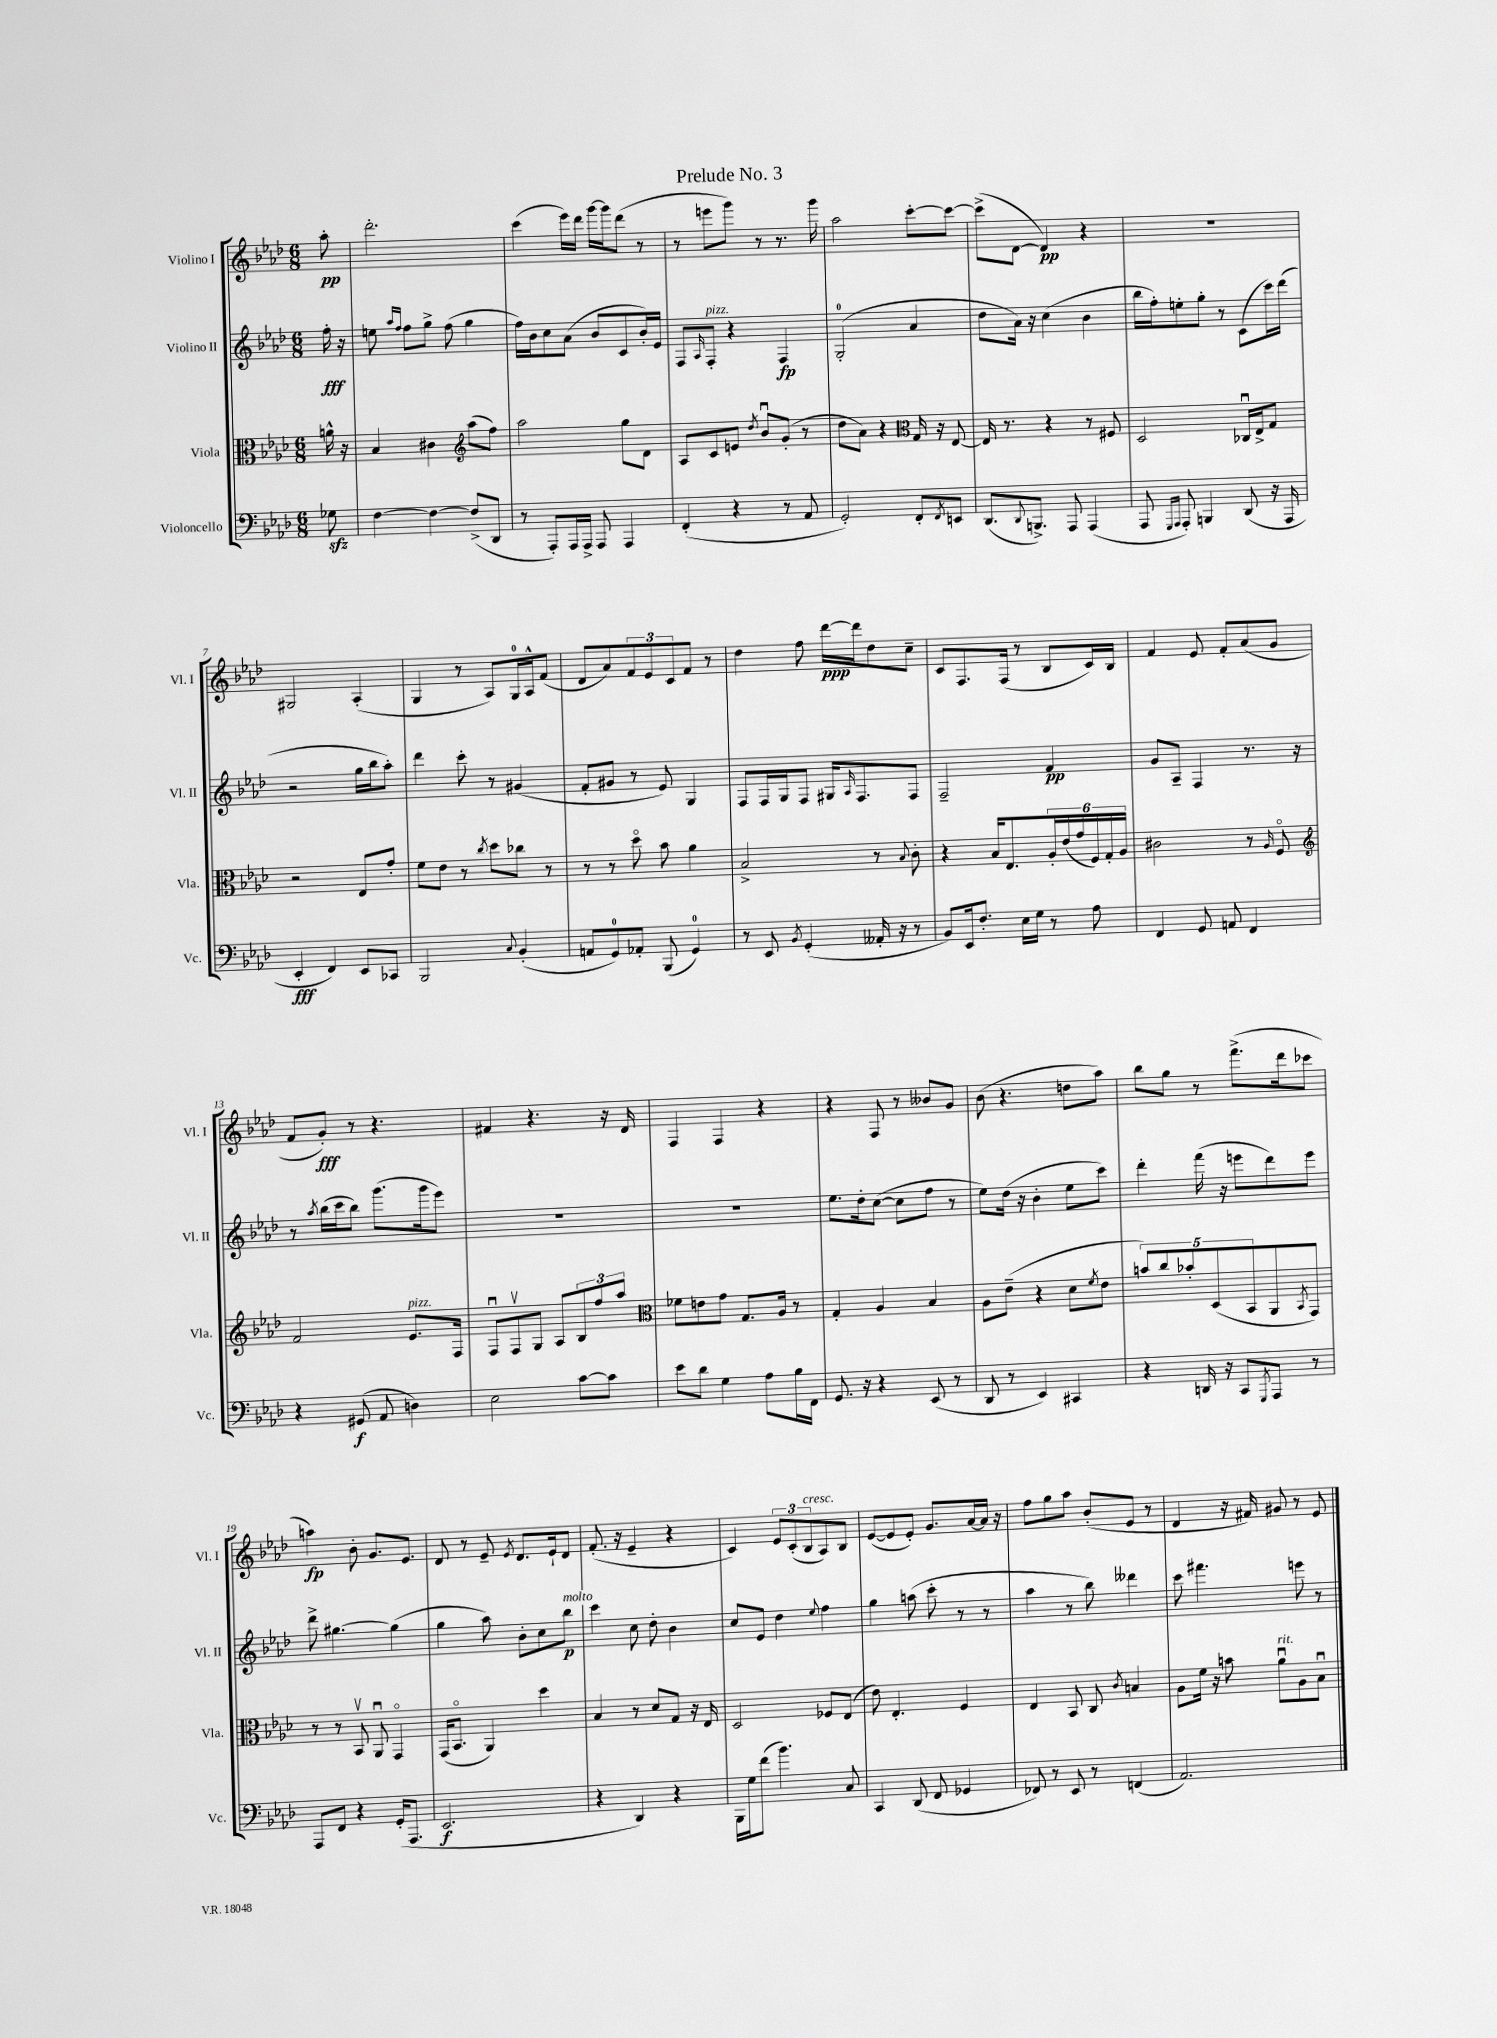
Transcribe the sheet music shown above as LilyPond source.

\header { title = "Prelude No. 3" }
<<
\new StaffGroup <<
\new Staff = "s0" \with { instrumentName = "Violino I" shortInstrumentName = "Vl. I" } {
    \clef treble \key aes \major \numericTimeSignature \time 6/8 \partial 8
    aes''8-.\pp |
    des'''2.-. |
    c'''4( ees'''16) des'''16 g'''16~ g'''16 des'''8( r8 |
    r8 e'''8 g'''8) r8 r8. g'''16 |
    aes''2 c'''8~-. c'''8~ |
    c'''8->( des'8~ des'4\pp) r4 |
    R2. |
    gis2 aes4-.( |
    g4 r8 aes8) g16-0 aes16-^ f'8( |
    des'8 aes'8) \tuplet 3/2 { f'8 ees'8 c'8 } f'8 r8 |
    des''4 f''8 des'''16~\ppp des'''16 des''8 c''8-- |
    c'8 f8. f16( r8 bes8 c'16) bes16 |
    f'4 ees'8 f'8-. aes'8( g'8 |
    f'8 g'8-.\fff) r8 r4. |
    fis'4 r4. r16 des'16 |
    f4 f4 r4 |
    r4 f8 r8 beses'8 g'8 |
    bes'8( r4. d''8 aes''8) |
    bes''8 g''8 r8 f'''8.->( des'''16 ces'''8 |
    a''4\fp) bes'8-. g'8. ees'8. |
    des'8 r8 ees'8-- \acciaccatura { ees'8 } des'8. ees'16-! des'8 |
    f'8.-.( r16 ees'4-- r4 |
    c'4) \tuplet 3/2 { ees'8 c'8-.( bes8^\markup { \italic "cresc." } } aes8) bes8 |
    ees'8~( ees'8 ees'8-.) g'8. aes'16~ aes'16 r16 |
    f''8 g''8 aes''8 bes'8-.( ees'8 r8 |
    des'4 r16 fis'16) gis'8 r8 ees'8 \bar "|." |
}
\new Staff = "s1" \with { instrumentName = "Violino II" shortInstrumentName = "Vl. II" } {
    \clef treble \key aes \major \numericTimeSignature \time 6/8 \partial 8
    f''16-.\fff r16 |
    e''8 \grace { aes''16 f''16 } f''8 g''8-> f''8( g''4 |
    f''16) bes'16 c''8 aes'8( bes'8 c'8 bes'16-.) ees'16 |
    f8 \grace { aes16 } f8-.^\markup { \italic "pizz." } r4 f4\fp |
    g2-0-.( aes'4 |
    des''8 aes'16) r16 c''4( bes'4 |
    bes''16 f''16-.) e''8-. g''8-. r8 c'8( c'''16) des'''16( |
    r2 g''16 bes''16 aes''8-.) |
    des'''4 c'''8-. r8 gis'4( |
    f'8-. gis'8 r8 ees'8) g4 |
    f8 f16 g16 f8 gis16 \grace { aes16 } f8. f8 |
    f2-- f'4\pp |
    g'8 aes8-- f4 r8. r16 |
    r8 \acciaccatura { aes''8 } bes''16( c'''16 bes''8) g'''8.( g'''16 ees'''8) |
    R2. |
    R2. |
    ees''8. des''16-. c''8~( c''8 f''8 r8 |
    ees''8) des''16( r16 bes'4-. ees''8 c'''8) |
    des'''4-. f'''16( r16 e'''8 des'''8) e'''8 |
    des'''8-> gis''4.~ gis''4( |
    g''4 aes''8) bes'8-. c''8 bes''8\p^\markup { \italic "molto" } |
    c'''4 c''8 des''8-. bes'4 |
    c''8 ees'8 des''4 \appoggiatura { ees''8 } f''4 |
    g''4 a''8( c'''8-. r8 r8 |
    aes''4 r8 bes''8) deses'''4 |
    c'''8 fis'''4. e'''8 r8 \bar "|." |
}
\new Staff = "s2" \with { instrumentName = "Viola" shortInstrumentName = "Vla." } {
    \clef alto \key aes \major \numericTimeSignature \time 6/8 \partial 8
    a'16-^ r16 |
    bes4 cis'4 \clef treble aes''8( f''8) |
    aes''2 g''8 des'8 |
    aes8 c'8 e'8 \acciaccatura { des''8 } bes'8\downbow g'8-.( r8 |
    des''8 aes'8) r4 \clef alto g16 r16 ees8~ |
    ees16 r8. r4 r8 fis8 |
    des2 ces16\downbow ees16-> g8 |
    r2 ees8 g'8-. |
    f'8 ees'8 r8 \acciaccatura { c''8 } des''8 ces''8 r8 |
    r8 r8 des''8\flageolet bes'8 aes'4 |
    bes2-> r8 \appoggiatura { bes8 } c'8-. |
    r4 bes16 ees8. \tuplet 6/4 { aes16-. ees'16( g'16 f16) g16-. aes16 } |
    cis'2 r8 \grace { aes16 } f8\flageolet |
    \clef treble f'2 ees'8.^\markup { \italic "pizz." } f16 |
    f8\downbow f8\upbow g8 aes8 \tuplet 3/2 { bes8 f''8 aes''8 } |
    \clef alto fes'8 e'8 g'8 g8. aes16 r8 |
    g4-. aes4 bes4 |
    aes8 ees'8--( r4 des'8 \acciaccatura { f'8 } ees'8 |
    \tuplet 5/4 { b'8) c''8 bes'8-. des8( bes,8 } aes,8 \acciaccatura { bes,8 } g,8) |
    r8 r8 bes,8\upbow aes,8\downbow g,4\flageolet |
    g,16( bes,8.\flageolet aes,4) des''4 |
    bes4 r8 des'8 g8 r16 ees16 |
    des2 fes8 ees8( |
    ees'8) ees4.-. f4 |
    ees4 bes,8 c8 \acciaccatura { c'8 } b4 |
    aes8 f'16 r16 b'8 aes'8\downbow^\markup { \italic "rit." } aes8 bes8\downbow \bar "|." |
}
\new Staff = "s3" \with { instrumentName = "Violoncello" shortInstrumentName = "Vc." } {
    \clef bass \key aes \major \numericTimeSignature \time 6/8 \partial 8
    ges8\sfz |
    f4~ f4~ f8->( des,8 |
    r8 aes,,8-.) aes,,16 aes,,16-> aes,,8 aes,,4 |
    f,4-.( r4 r8 aes,8 |
    g,2-.) f,8-. \acciaccatura { f,8 } e,8 |
    des,8.( \appoggiatura { des,8 } b,,8.->) aes,,8 aes,,4( |
    aes,,8 \grace { g,,16 aes,,16 } aes,,8-.) b,,4 des,8( r16 aes,,16 |
    ees,4-.\fff f,4) ees,8 ces,8 |
    bes,,2 \appoggiatura { c8 } bes,4-.( |
    a,8 g,8-0) aes,8-. bes,,8( g,4-0) |
    r8 ees,8 \acciaccatura { bes,8 } g,4-.( aeses,16-. r16 r8 |
    bes,8) ees,16 f8.-. ees16 g16 r8 aes8 |
    f,4 g,8 a,8 f,4 |
    r4 gis,8\f( aes,8 d4) |
    ees2 c'8~ c'8 |
    ees'8 des'8 g4 aes8 bes16 f,16 |
    g,8. r16 r4 ees,8( r8 |
    des,8 r8 ees,4) cis,4 |
    r4 d,16 r16 c,8 \acciaccatura { g,,8 } aes,,8 r8 |
    aes,,8 f,8 r4 g,16-.( aes,,8. |
    ees,2.\f |
    r4 des,4) r4 |
    bes,,16 g16 f'8( bes'4.) c8 |
    c,4 des,8( f,8 ges,4 |
    fes,8) r8 ees,8 r8 f,4( |
    aes,2.) \bar "|." |
}
>>
>>
